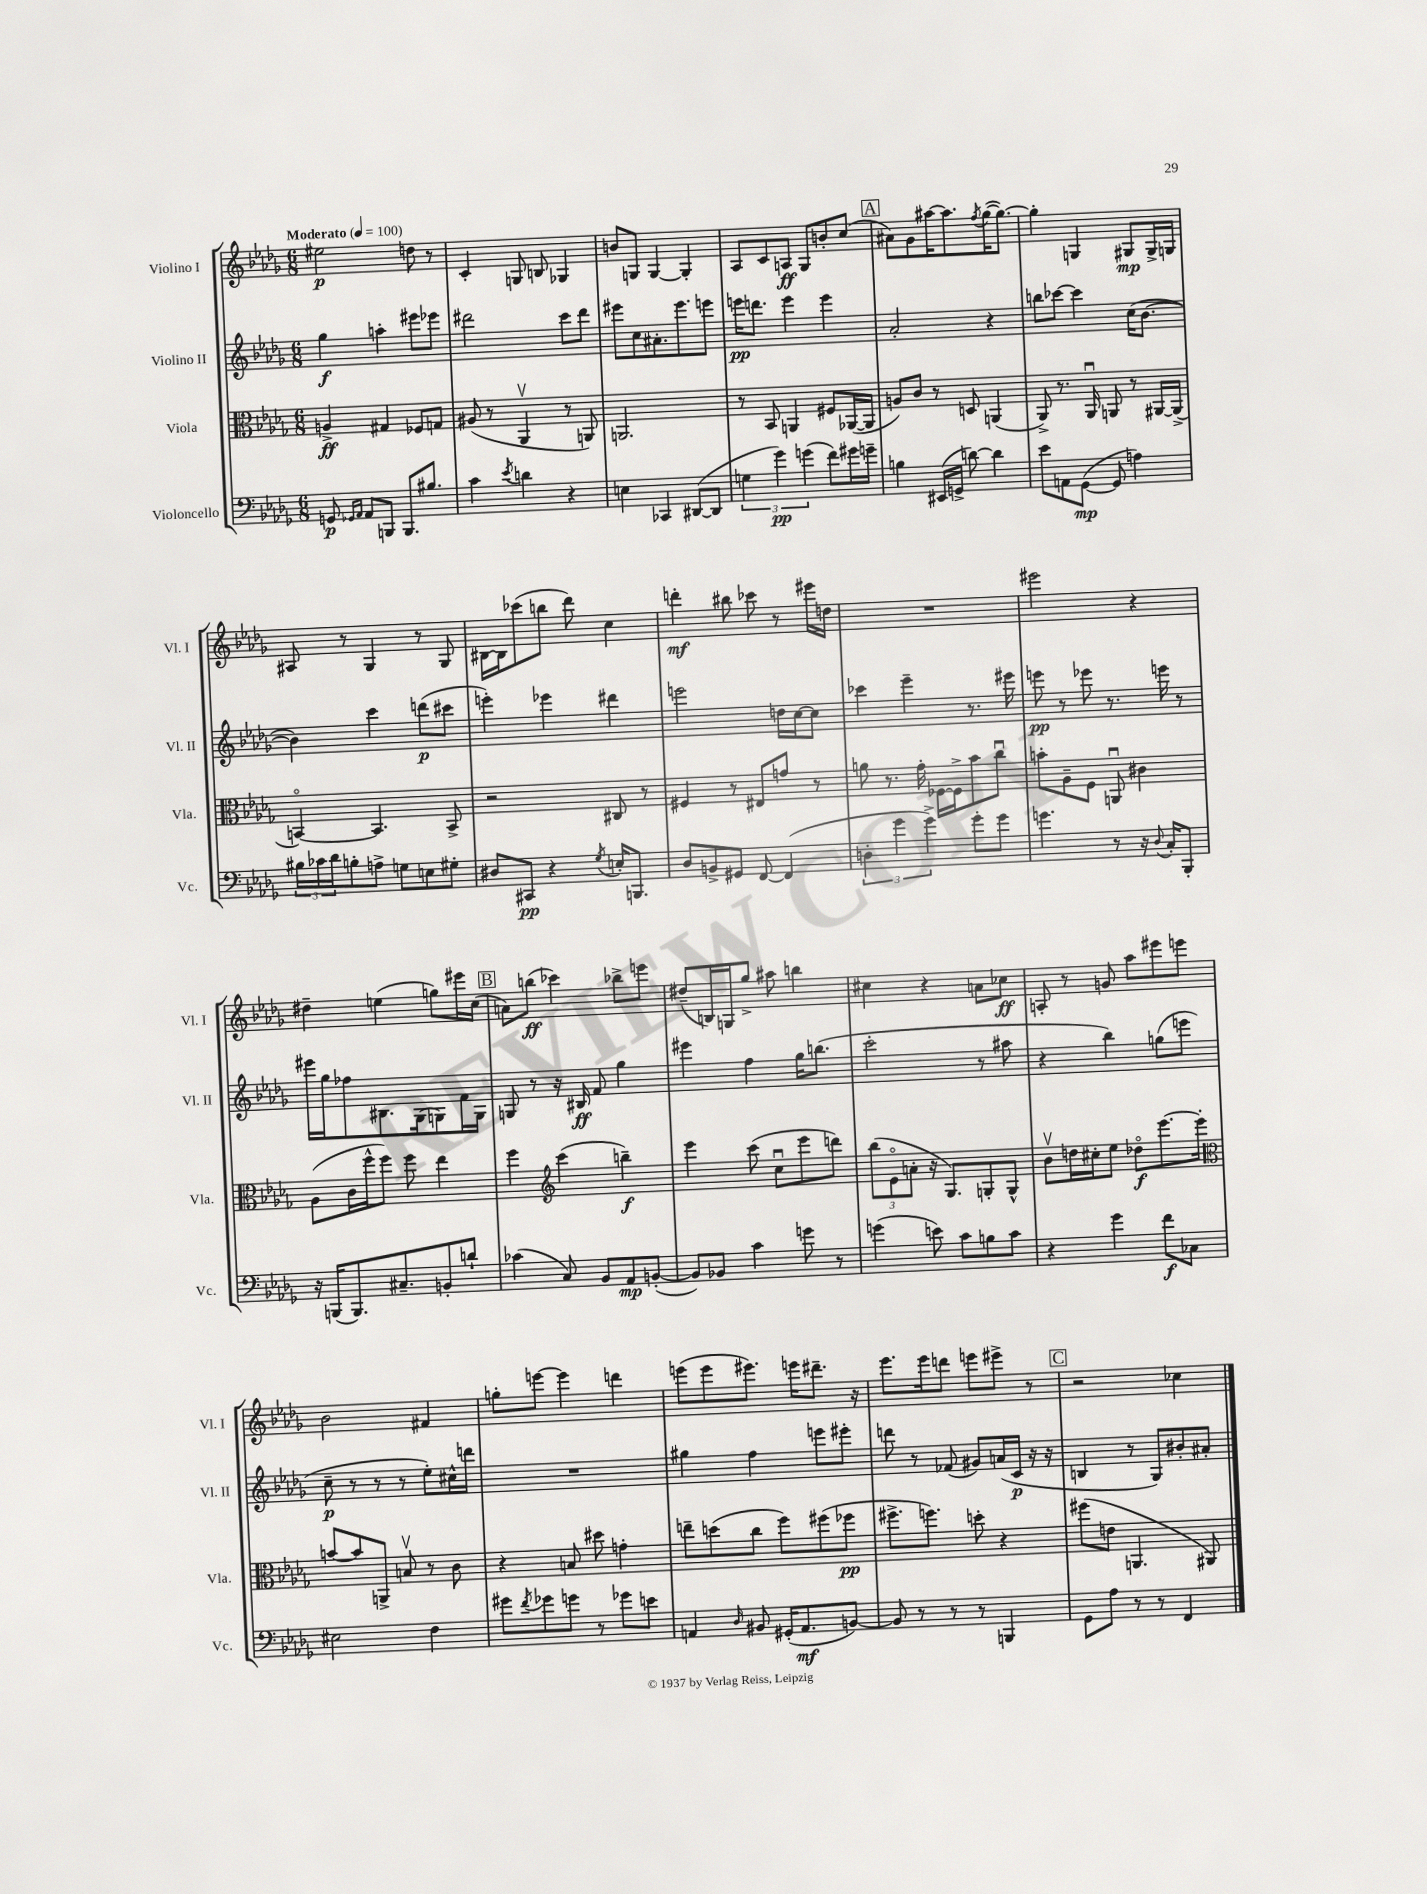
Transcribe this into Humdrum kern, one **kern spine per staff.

**kern	**kern	**kern	**kern
*staff4	*staff3	*staff2	*staff1
*clefF4	*clefC3	*clefG2	*clefG2
*k[b-e-a-d-g-]	*k[b-e-a-d-g-]	*k[b-e-a-d-g-]	*k[b-e-a-d-g-]
*M6/8	*M6/8	*M6/8	*M6/8
*MM100	*MM100	*MM100	*MM100
8GG	4A^	4gg-	2ee#
16qqGG-	.	.	.
16qqAA-	.	.	.
8AA-	.	.	.
8BBB	4G#	4aa'	.
8.BBB	.	.	.
.	8F-	8eee#	8dd
8.B#	.	.	.
.	8G	8eee-	8r
=	=	=	=
4c	(8A#	2ddd#	4c'
.	8r	.	.
8qe-	.	.	.
4d	4AA-v	.	8G
.	.	.	8B
4r	8r	8ccc	4G-
.	8AA)	8ddd#	.
=	=	=	=
4E	2.AA	8eee#	8b
.	.	8cc	8G
4CC-	.	8.a#'	[4G
.	.	8.eee#	.
([8DD#	.	.	4G']
8DD#]	.	8eee	.
=	=	=	=
6G	8r	16eee	8A-
.	.	8.ddd	.
.	8BB-	.	8c
6g-)	.	.	.
.	4AA	4eee	8A
(6g	.	.	.
.	.	.	8G-
8f)	8F#	4eee	8b'
16g#	([16AA-	.	(8cc
16g~	16AA-]	.	.
=	=	=	=
4B	8A)	2a-'	8a#)
.	8c	.	8g-
(16EE#	8r	.	[16aa#
16GG^	.	.	8.aa#]
[8d)	8D	.	.
.	.	.	8qff
4d]	(4AA	4r	([16gg-
.	.	.	8.gg-_)
=	=	=	=
8e-	8AA-^)	8bb	4gg-']
8AA	8.r	[8ccc-	.
([8GG-	.	4ccc-]	4G
.	16AA-u	.	.
8GG-]	8AA	.	.
4A)	8r	(16cc	8G#
.	.	[8.b-	.
.	[16AA#	.	16G#^
.	(16AA#^]	.	16G
=	=	=	=
24B#	[4BBo)	4b-])	8A#
24c-	.	.	.
24d-	.	.	.
8B'	.	.	8r
8A^	4.BB]	4ccc	4G-
8G	.	.	.
8E	.	(8ddd	8r
8G#'	8BB^	8ccc#	8G-
=	=	=	=
8D#	2r	4eee')	[16B#
.	.	.	16B#]
8CC#	.	.	(8ccc-
4r	.	4eee-	8bb
.	.	.	8ddd-)
8qG-	.	.	.
16E'	8C#	4ddd#	4cc
8.BBB	.	.	.
.	8r	.	.
=	=	=	=
8D-	4F#	2eee	4ddd'
8BB^	.	.	.
8GG#	8r	.	8bb#
[8FF	8E#	.	8ccc-
(4FF]	8g	16dd	8r
.	.	[16cc	.
.	8r	8cc]	16eee#
.	.	.	16dd
=	=	=	=
6D'	8a	4ccc-	2.r
.	8.r	.	.
6g-	.	.	.
.	.	4eee-~	.
.	16g-'	.	.
6g-^)	.	.	.
.	[16F-	.	.
.	16F-^]	.	.
8g-'	8b-	8.r	.
8g-	8ccu	.	.
.	.	16eee#	.
=	=	=	=
4.g	8b'	8eee	2eee#
.	8A-~	8r	.
.	8F	8eee-	.
8r	8AAu	8.r	.
16r	4c#	.	4r
8qqD-	.	.	.
16C'	.	16eee	.
8BBB-'	.	8r	.
=	=	=	=
16r	(8A-	16eee#	4dd#~
(16BBB	.	16gg-	.
8.BBB)	16c	8ff-	.
.	16ff^^	.	.
.	8ff)	8.B#	(4ee
8.C#~	.	.	.
.	8ff	.	.
.	.	(16G-	.
8BB'	4ee-	8G)	8gg)
8d`	.	16f	16eee#
.	.	16G	(16cc
=	=	=	=
(4c-	4ff	8G	8a)
.	.	8r	(8bb
*	*clefG2	*	*
8C)	(4ccc	16r	4ccc-)
.	.	16B#	.
8BB-	.	8f	.
8AA-	4bb~)	4gg-	8bb-^
([8BB'	.	.	8eee
=	=	=	=
8BB])	4eee-	4eee#	(8dd#~
8BB-	.	.	16B)
.	.	.	16G
4c	(8ccc	4ff	8gg-^
.	8ccu	.	8aa#
8g	8eee-	16gg-	4bb
.	.	(8.bb	.
8r	8ddd)	.	.
=	=	=	=
(4g	(12bb-	2ccc'	4cc#
.	12e-o	.	.
.	12a'	.	.
8e)	16r	.	4r
.	8.G-)	.	.
8c	.	.	.
8B	8G'	8r	8a
8c	8G^^	8aa#	8cc-
=	=	=	=
4r	8b-v	4r	8A'
.	16dd	.	8r
.	16cc#'	.	.
4g-	8ee-	4bb-)	8g
.	8dd-o	.	8aa-
8f	[8.eee-	(8gg	8eee#
8C-	.	8eee	8eee
.	16eee-']	.	.
=	=	=	=
*	*clefC3	*	*
2E#	[8b	8cc~	2b-
.	8b]	8r	.
.	8AA^	8r	.
.	8Bv	8r	.
4F	8r	8ee-')	4f#
.	8c	16cc#^^	.
.	.	16ddd	.
=	=	=	=
8g#	4r	2.r	8gg'
8qf	.	.	.
8g-	.	.	[8eee
8g	8B	.	4eee]
8r	8dd#	.	.
8g-	4g'	.	4ddd
8e	.	.	.
=	=	=	=
4AA	8ee~	4gg#	(8eee
.	(8dd	.	8eee
16qqD-	.	.	.
8BB#	8cc	4ff	8.eee#)
(16GG#'	8ff)	.	.
8.AA	.	.	16eee
.	(8ff#	8eee	8.ddd#~
[8BB)	8ff-	8eee#'	.
.	.	.	16r
=	=	=	=
8BB]	8.ff#^	8ddd	8.eee-
8r	.	8r	.
.	8.ff)	.	16eee-
8r	.	(8f-	8ddd
8r	8dd'	8g#)	8eee
4BBB	4r	(16a	8eee#^
.	.	16c	.
.	.	16r	8r
.	.	16r	.
=	=	=	=
8GG-	(8ff#	4B	2r
8A-	8e	.	.
8r	4.AA	8r	.
8r	.	8G-)	.
4FF	.	8b#'	4cc-
.	8AA#)	8a#'	.
==	==	==	==
*-	*-	*-	*-
